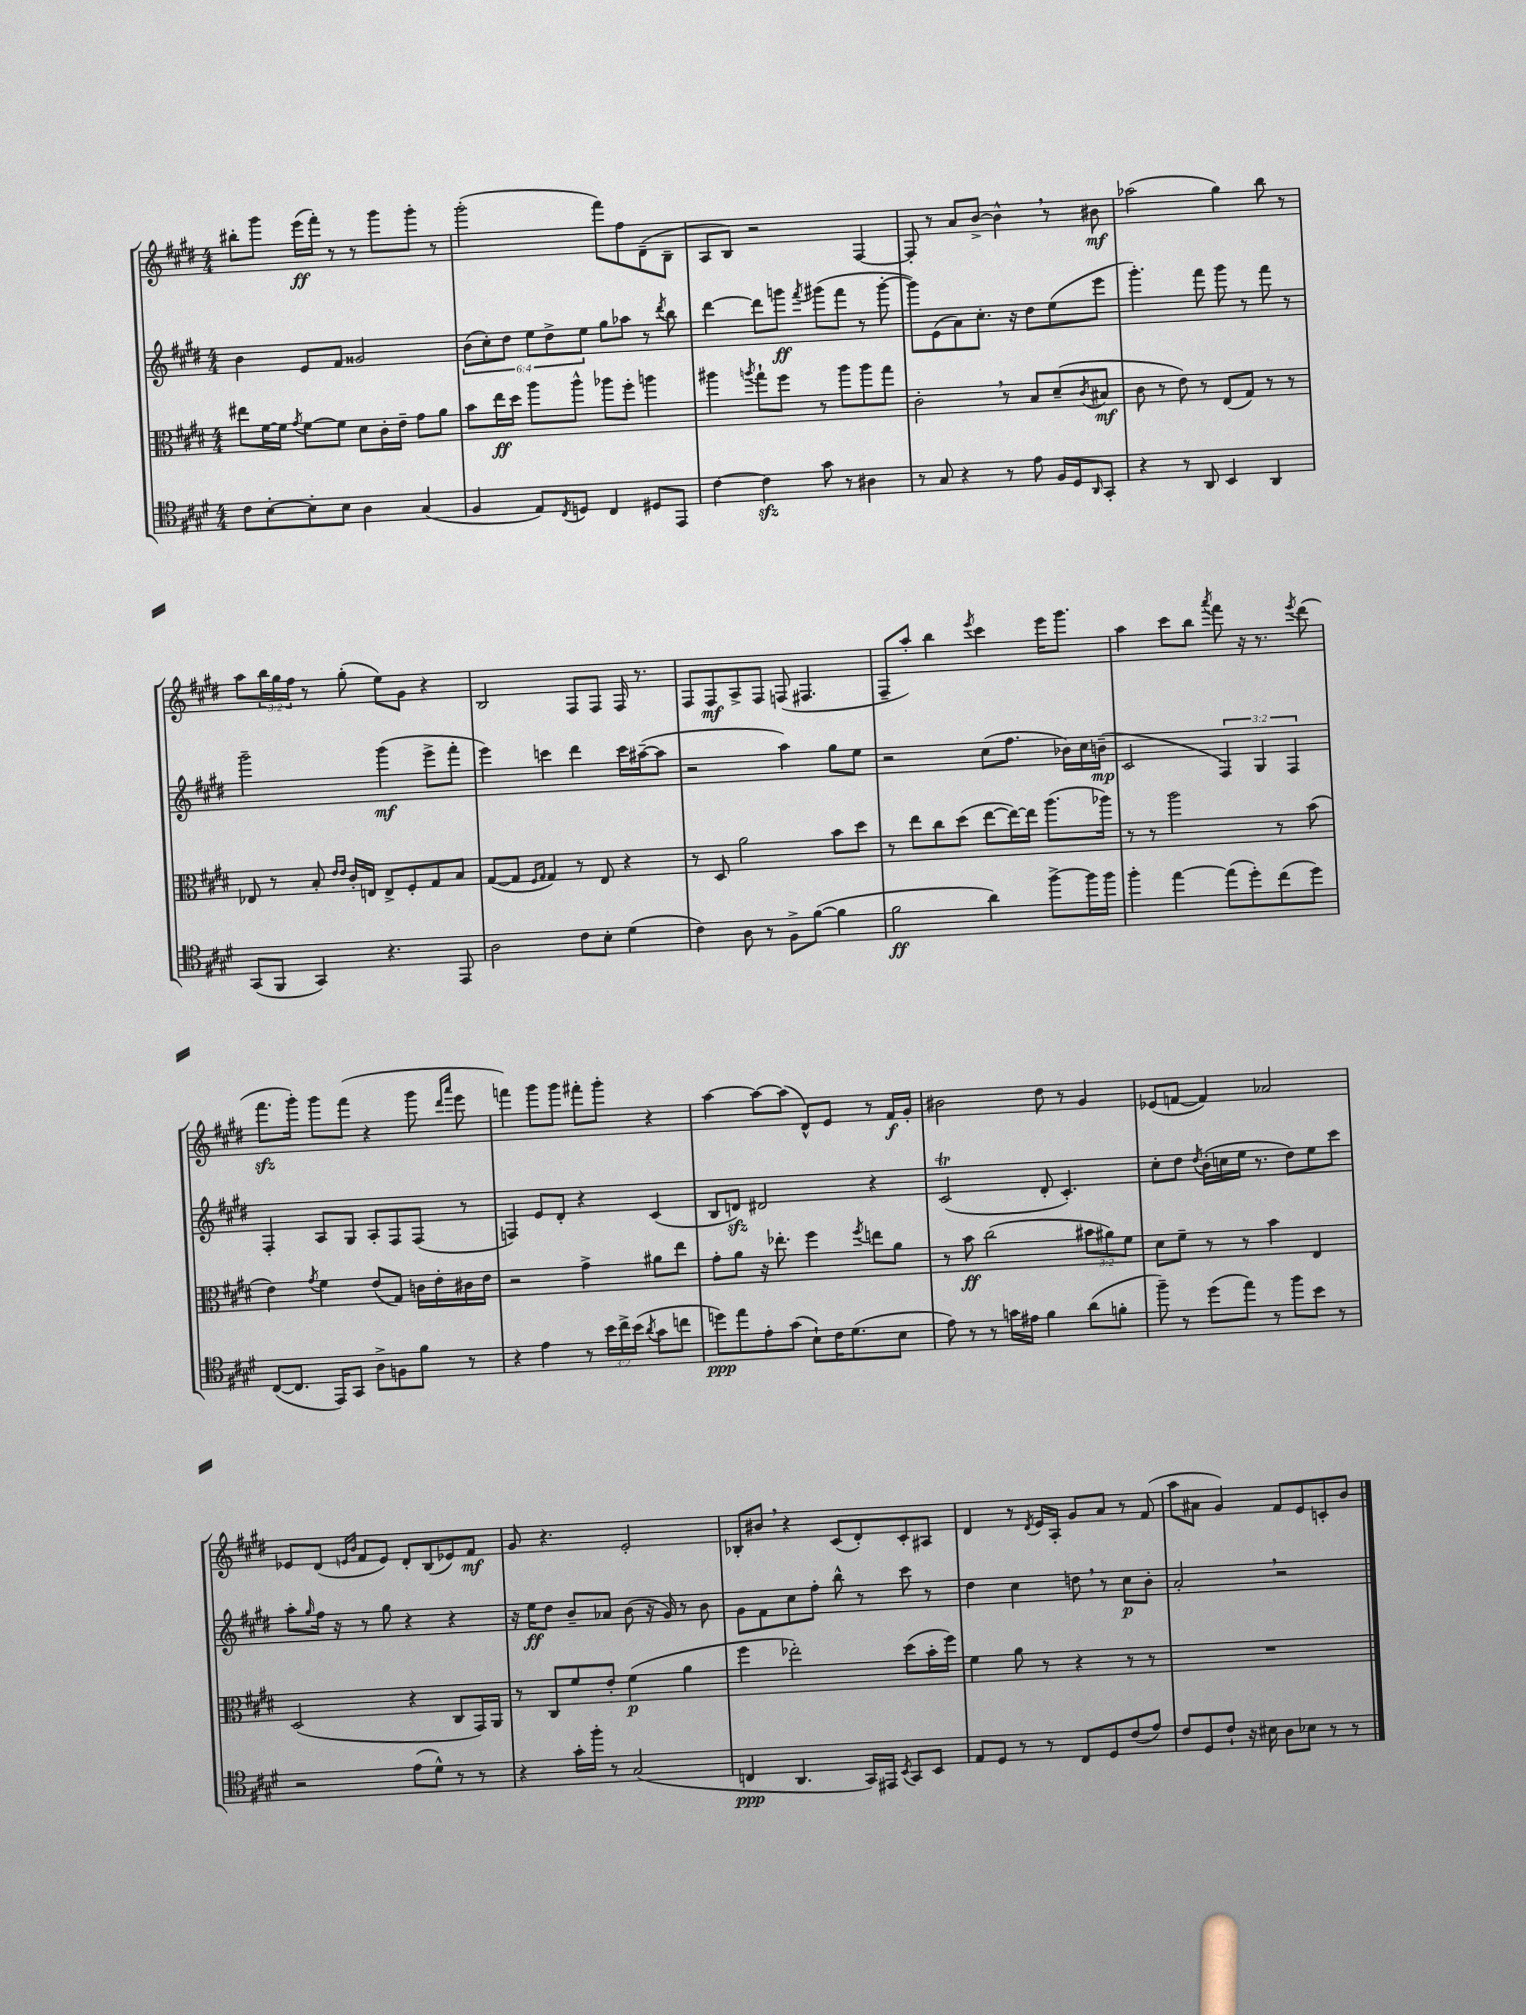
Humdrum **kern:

**kern	**kern	**kern	**kern
*staff4	*staff3	*staff2	*staff1
*clefC4	*clefC3	*clefG2	*clefG2
*k[f#c#g#d#]	*k[f#c#g#d#]	*k[f#c#g#d#]	*k[f#c#g#d#]
*M4/4	*M4/4	*M4/4	*M4/4
8c#\L	8ee#\L	4b\	8bb#'\L
[8B'\	[16f#\L	.	8ggg#\J
.	16f#\]JJ	.	.
.	8qg#/	.	.
8B'\]	[8f#\L	8e/L	(16eee\LL
.	.	.	16fff#'\JJ)
8B\J	8f#\]J	8f#/J	8r
4A\	8d#\L	2g##/	8r
.	16c#'\L	.	8ggg#\L
.	16e~\JJ	.	.
(4G#/	8g#\L	.	8ggg#'\J
.	8a\J	.	8r
=	=	=	=
4F#/	8b\L	(12b\L	(2ggg#'\
.	.	12cc#'\)	.
.	16ee\L	.	.
.	.	12dd#\J	.
.	16dd#\JJ	.	.
8E/L)	8aa\L	12ee\L	.
.	.	12dd#^\	.
8qC#/	.	.	.
8D/J	8aa^^\J	.	.
.	.	12ee\J	.
4C#/	8aa-\L	8gg#\L	8fff#\L)
.	8ff#'\J	8aa-\J	8ff#\
8D#/L	4aa\	8r	(8d#~\
.	.	8qddd#/	.
8EE/J	.	8bb\	8B~\J
=	=	=	=
[4c#\	4aa#\	[4ddd#\	8A/L
.	.	.	8B/J)
.	8qaa/	.	.
4c#\]	8gg#`\L	8ddd#\]L	2r
.	8ff#\J	8ggg\J	.
.	.	8qfff#/	.
8g#\	8r	(8ggg#\L	.
8r	8aa\L	8fff#\J	.
4A#\	8aa\	8r	[4F#/
.	8gg#\J	[8ggg#'\	.
=	=	=	=
8r	2c#'\	8ggg#\]L)	8F#'/]
8G#/	.	(8e\	8r
4r	.	8a\)	8a/L
.	.	8.cc#'\J	[8b^/J
8r	8r	.	4b^^\]
.	.	16r	.
8e\	8B/L	8dd#\L	.
16F#/LL	(8d#~/	(8ee\	8r
16D#/J	.	.	.
16qqAA/	8qc#/	.	.
8GG#'/J	8B#/J	8eee\J	8b#\
=	=	=	=
4r	8c#\	4.ggg#'\)	(2aa-\
.	8r	.	.
8r	8e\)	.	.
8AA/	8r	8fff#\	.
4BB/	(8E/L	8ggg#\	4gg#\)
.	8G#/J)	8r	.
4AA/	8r	8fff#\	8bb\
.	8r	8r	8r
=	=	=	=
(8GG#/L	8E-/	2ggg#~\	8aa\L
8FF#/J	8r	.	24bb\L
.	.	.	24gg#\
.	.	.	24ff#\JJ
4GG#/)	8B'/	.	8r
.	16qqe/LL	.	.
.	16qqe/JJ	.	.
.	16c#'/LL	.	(8gg#'\
.	16E/JJ	.	.
4.r	8E^/L	(4ggg#\	8ee\L)
.	8F#'/	.	8g#\J
.	8G#/	8eee^\L	4r
8EE/	8B/J	8fff#'\J	.
=	=	=	=
2A\	([8G#/L	4eee\)	2B/
.	8G#/]J	.	.
.	16qqF#/LL	.	.
.	16qqG#/JJ	.	.
.	4G#/)	4ccc\	.
8c#\L	8r	4ddd#\	8F#/L
8B'\J	8E/	.	8F#/J
(4d#\	4r	16ccc\LL	16F#/
.	.	([16aa#~\J	8.r
.	.	8aa#\]J	.
=	=	=	=
4c#\)	8r	2r	8F#/L
.	8D#/	.	8F#/
8A\	2a\	.	8A^/
8r	.	.	8F#/J
8F#^\L	.	4aa\)	(8F/
([8f#\J	.	.	4.F#/
4f#\]	8b\L	8gg#\L	.
.	8dd#\J	8ee\J	.
=	=	=	=
2f#\	8r	2r	8F#~/L
.	8ee\L	.	8aa'/J)
.	8cc#\	.	4bb\
.	(8dd#\J	.	.
.	.	.	8qeee/
4a\)	[8ee\L	(8cc#\L	4ccc#\
.	16ee\_L)	8.ff#\J	.
.	16ee\]JJ	.	.
[8ff#^\L	(8.aa\L	.	16eee\LK
.	.	16b-\LL)	8.ggg#\J
16ff#\]L	.	16cc#\	.
16ff#\JJ	16aa-\Jk)	(16b~\JJ	.
=	=	=	=
4ff#'\	8r	2c#/	4aa\
.	8r	.	.
[4ee\	2aa\	.	8ccc#\L
.	.	.	8bb\J
.	.	.	8qaaa/
(8ee\]L	.	6F#/)	8fff#\
8dd#'\)	.	.	16r
.	.	6G#/	.
.	.	.	8.r
(8cc#\	8r	.	.
.	.	6F#/	.
.	.	.	8qeee/
8dd#\J)	(8b\	.	(8ddd#\
=	=	=	=
([8C#/L	4e\)	4F#'/	8.fff#\L
8.C#/]J	.	.	.
.	.	.	16ggg#'\Jk)
.	8qg#/	.	.
.	4f#\	8A/L	8ggg#\L
16EE/LK)	.	.	.
8GG#/J	.	8G#/J	(8fff#\J
8A^\L	(8e/L	8A'/L	4r
8F\	8G#/J)	8F#/	.
8f#\J	16c\LL	(8F#/J	8ggg#\
.	16e'\	.	.
.	.	.	16qqddd#/LL
.	.	.	16qqaaa/JJ
8r	16c#\	8r	8eee\
.	16e\JJ	.	.
=	=	=	=
4r	2r	4F/)	4fff\)
4e\	.	8e/L	8ggg#\L
.	.	8d#'/J	8ggg#\J
8r	4g#^\	4r	8fff#'\L
24b\LL	.	.	8ggg#'\J
24cc#^\	.	.	.
(24b\JJ	.	.	.
8qa/	.	.	.
8g#\L	8a#\L	(4c#/	4r
8cc\J	8ee\J	.	.
=	=	=	=
8dd\L)	8g#'\L	8B/L	[4aa\
8ee\	8a\J	8d/J)	.
8e'\	16r	2d#/	8aa\_L
.	8.ee-'\	.	.
(8g#\J	.	.	(8aa\]J
8B`\L)	4ff#\	.	8d#^^/L)
16c#\K	.	.	8e/J
(8.d#\	.	.	.
.	8qff#/	.	.
.	8ee\L	4r	8r
8B\J	8a\J	.	16f#/LL
.	.	.	16g#'/JJ
=	=	=	=
8e\)	8r	(2c#/	2b#\
8r	8b\	.	.
8r	(2cc#\	.	.
16g\LL	.	.	.
16e#\JJ	.	.	.
4f#\	.	8d#'/	8dd#\
.	.	4.c#'/)	8r
(8a\L	12b#\L	.	4g#/
.	12a#\)	.	.
8f'\J	.	.	.
.	12f#\J	.	.
=	=	=	=
8ff#~\)	8d#\L	8cc#'\L	(8e-/L
8r	8f#~\J	8dd#\J	[8f/J
.	.	8qdd#/	.
(8dd#\L	8r	(16b'\LL	4f/])
.	.	16cc\	.
8ee\J)	8r	16ee\JJ	.
.	.	8.r	.
8r	4b\	.	2a-/
8ff#\L	.	8dd#\L)	.
8b\J	4E/	8ee\	.
8r	.	8ccc#\J	.
=	=	=	=
2r	(2D#/	8aa'\L	8e-/L
.	.	16qqgg#/	.
.	.	16ff#\Jk	(8d#/J
.	.	16r	.
.	.	.	16qqe/LL
.	.	.	16qqb/JJ
.	.	8r	8f#/L
.	.	8gg#\	8e/J)
(8e\L	4r	4r	8d#'/L
8d#^^\J)	.	.	(8B/
8r	8C#/L	4r	8e-/)
8r	16GG#/L)	.	8f#/J
.	16AA/JJ	.	.
=	=	=	=
4r	8r	16r	8g#/
.	.	16ee\LK	.
.	8C#/L	8dd#\J	4.r
16g#'\LL	8f#/	8b~/L	.
16ff#'\JJ	.	.	.
8r	8e'/J	8a-/J	.
(2G#/	(4f#\	(8b\	2e'/
.	.	16r	.
.	.	16g#/)	.
.	4a\	8r	.
.	.	8b\	.
=	=	=	=
4C/	4ff#\	8g#\L	8B-'/L
.	.	8f#\	8b#/J
4.AA/	2ee-'\)	8cc#\	4r
.	.	8ff#'\J	.
.	.	8bb^^\	(8c#/L
16GG#/LL)	.	8r	8d#'/)
16EE#/JJ	.	.	.
8qBB/	.	.	.
8GG#/L	(8dd#\L	8ccc#\	8c#'/
8BB/J	16b'\L	8r	8A#/J
.	16ff#\JJ)	.	.
=	=	=	=
8E/L	4f#\	4dd#\	4d#/
8D#/J	.	.	.
8r	8a\	4cc#\	8r
.	.	.	8qd#/
8r	8r	.	16e/LL
.	.	.	16A'/JJ
8C#/L	4r	8dd\	8g#/L
8D#/	.	8r	8a/J
(8c#/	8r	8cc#\L	8r
8e/J)	8r	8b'\J	(8f#/
=	=	=	=
8c#/L	1r	2a'/	8aa\L
8D#/	.	.	8a#\J
8c#`/J	.	.	4g#/)
16r	.	.	.
16B#\	.	.	.
8A\L	.	2r	8f#/L
8B-\J	.	.	8e/
8r	.	.	8c'/
8r	.	.	8b/J
==	==	==	==
*-	*-	*-	*-
